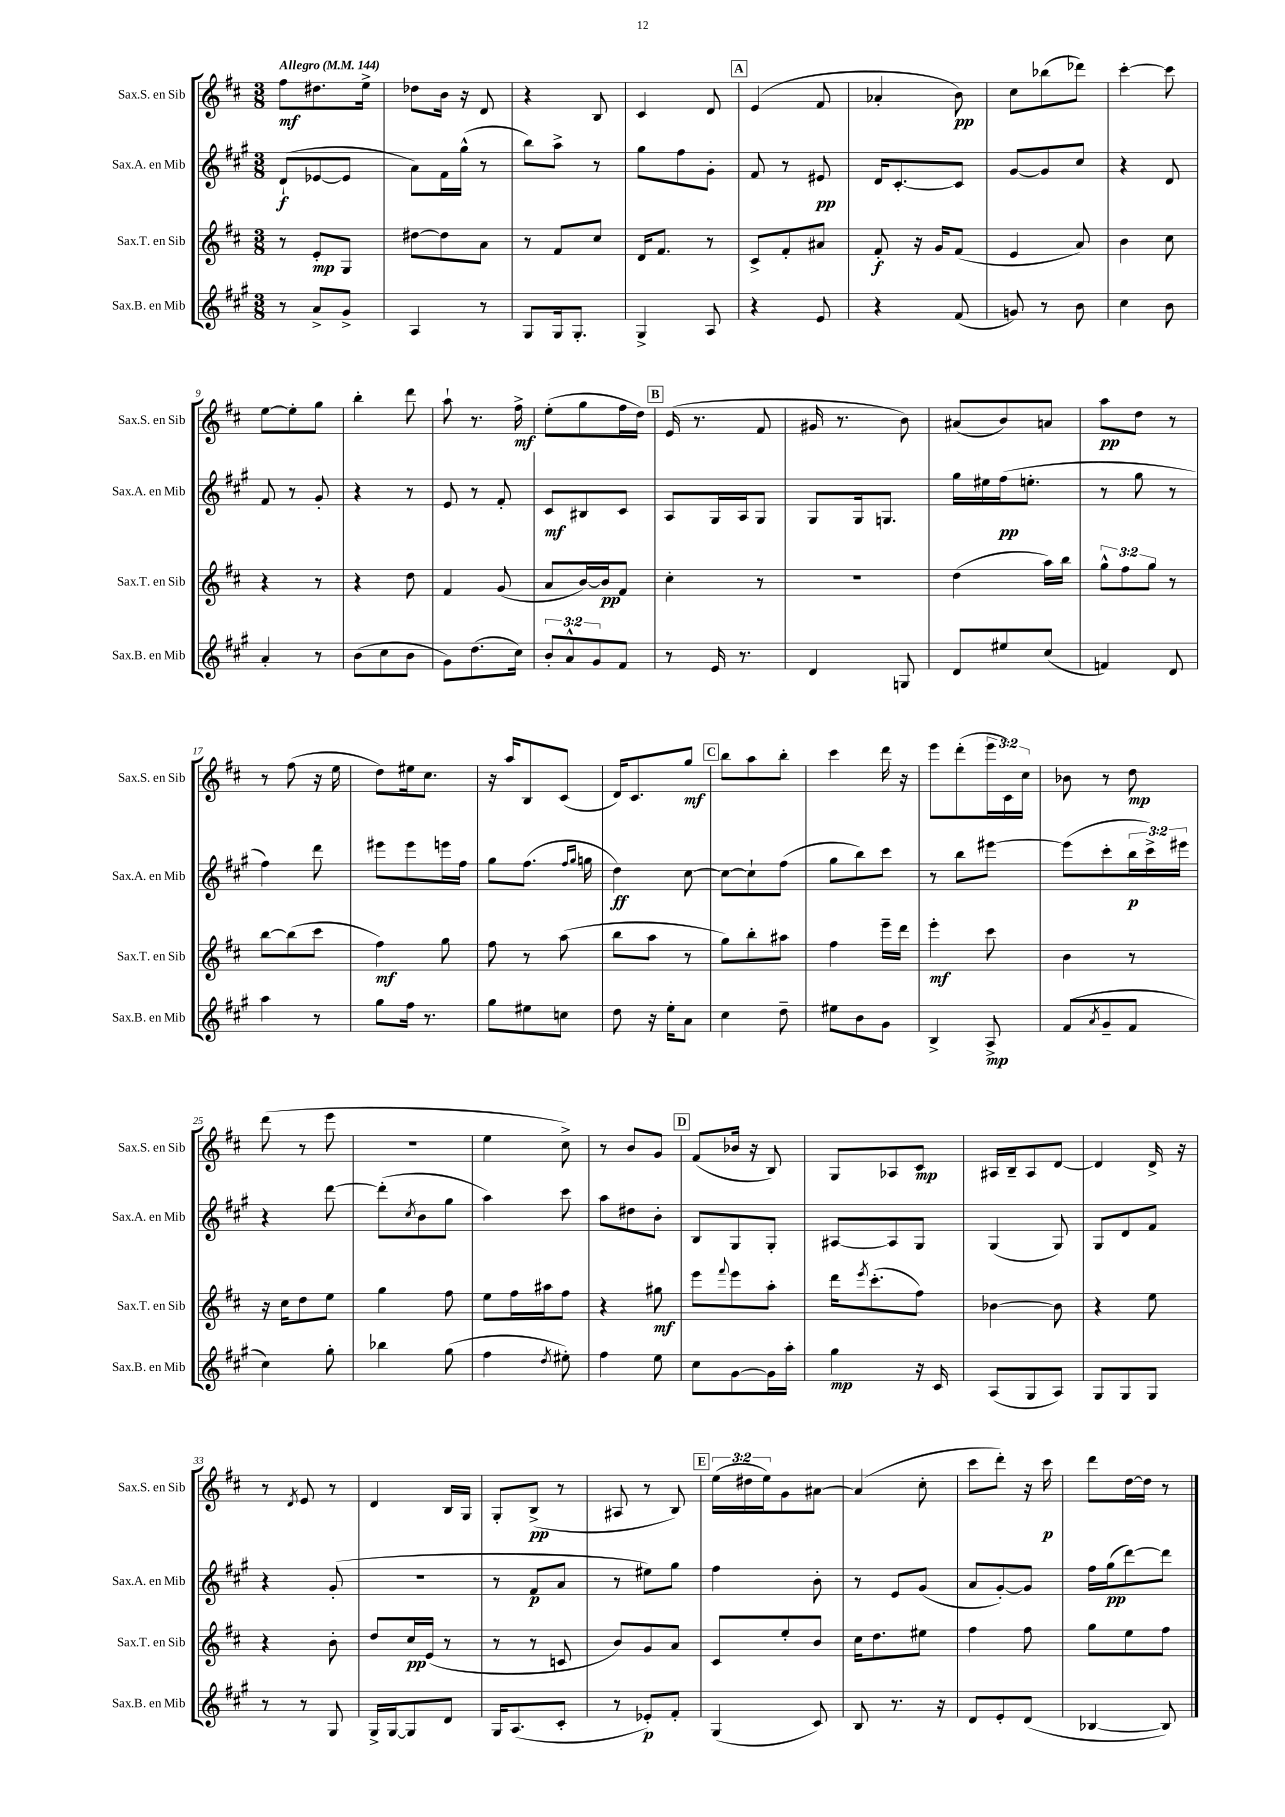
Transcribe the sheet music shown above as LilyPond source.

<<
\new StaffGroup <<
\new Staff = "s0" \with { instrumentName = "Sax.S. en Sib" shortInstrumentName = "Sax.S. en Sib" } {
    \clef treble \key d \major \numericTimeSignature \time 3/8 \override Staff.TupletNumber.text = #tuplet-number::calc-fraction-text \tempo "Allegro" 4 = 144
    fis''8\mf dis''8. e''16-> |
    des''8 b'16 r16 d'8 |
    r4 b8 |
    cis'4 d'8 |
    \mark \markup { \box "A" } e'4( fis'8 |
    aes'4-. b'8\pp) |
    cis''8 bes''8( des'''8) |
    cis'''4~-. cis'''8 |
    e''8~ e''8-. g''8 |
    b''4-. d'''8 |
    a''8-! r8. fis''16->\mf |
    e''8-.( g''8 fis''16 d''16) |
    \mark \markup { \box "B" } e'16( r8. fis'8 |
    gis'16 r8. b'8) |
    ais'8( b'8) a'8 |
    a''8\pp d''8 r8 |
    r8 fis''8( r16 e''16 |
    d''8) eis''16 cis''8. |
    r16 a''16 b8 cis'8( |
    d'16) cis'8. g''8\mf |
    \mark \markup { \box "C" } b''8 a''8 b''8-. |
    cis'''4 d'''16 r16 |
    e'''8 d'''8-.( \tuplet 3/2 { e'''16 cis'16) cis''16 } |
    bes'8 r8 d''8\mp |
    d'''8( r8 e'''8 |
    R4. |
    e''4 cis''8->) |
    r8 b'8 g'8 |
    \mark \markup { \box "D" } fis'8( bes'16 r16 b8) |
    g8 aes8 cis'8\mp |
    ais16 b16-- ais8 d'8~ |
    d'4 d'16-> r16 |
    r8 \acciaccatura { d'8 } e'8 r8 |
    d'4 b16 g16 |
    g8-. b8->\pp( r8 |
    ais8 r8 b8) |
    \mark \markup { \box "E" } \tuplet 3/2 { e''16( dis''16 e''16) } g'8 ais'8~ |
    ais'4( cis''8-. |
    cis'''8 d'''8-.) r16 cis'''16\p |
    d'''8 d''16~ d''16 r8 \bar "|." |
}
\new Staff = "s1" \with { instrumentName = "Sax.A. en Mib" shortInstrumentName = "Sax.A. en Mib" } {
    \clef treble \key a \major \numericTimeSignature \time 3/8 \override Staff.TupletNumber.text = #tuplet-number::calc-fraction-text
    d'8-!\f( ees'8~ ees'8 |
    a'8) fis'16 gis''16-^( r8 |
    b''8) a''8-> r8 |
    gis''8 fis''8 gis'8-. |
    \mark \markup { \box "A" } fis'8 r8 eis'8\pp |
    d'16 cis'8.~-. cis'8 |
    gis'8~ gis'8 cis''8 |
    r4 d'8 |
    fis'8 r8 gis'8-. |
    r4 r8 |
    e'8 r8 fis'8-. |
    cis'8\mf bis8 cis'8 |
    \mark \markup { \box "B" } a8 gis16 a16 gis8 |
    gis8 gis16 g8. |
    gis''16 eis''16 fis''16\pp( e''8.-. |
    r8 gis''8 r8 |
    fis''4) d'''8 |
    eis'''8 eis'''8 e'''16 fis''16 |
    gis''8 fis''8.( \grace { fis''16 gis''16 } g''16 |
    d''4\ff) cis''8~ |
    \mark \markup { \box "C" } cis''8~ cis''8-! fis''8( |
    gis''8 b''8) cis'''8 |
    r8 b''8 eis'''8~ |
    eis'''8( cis'''8-. \tuplet 3/2 { b''16\p cis'''16->) eis'''16 } |
    r4 d'''8~ |
    d'''8-.( \acciaccatura { cis''8 } b'8 gis''8 |
    a''4) cis'''8 |
    a''8 dis''8 b'8-. |
    \mark \markup { \box "D" } b8 gis8 gis8-. |
    ais8~ ais8 gis8 |
    gis4( gis8) |
    gis8 d'8 fis'8 |
    r4 gis'8-.( |
    R4. |
    r8 fis'8\p a'8 |
    r8 eis''8) gis''8 |
    \mark \markup { \box "E" } fis''4 b'8-. |
    r8 e'8 gis'8( |
    a'8 gis'8~-.) gis'8 |
    fis''16 gis''16\pp( d'''8~) d'''8 \bar "|." |
}
\new Staff = "s2" \with { instrumentName = "Sax.T. en Sib" shortInstrumentName = "Sax.T. en Sib" } {
    \clef treble \key d \major \numericTimeSignature \time 3/8 \override Staff.TupletNumber.text = #tuplet-number::calc-fraction-text
    r8 e'8-.\mp g8 |
    dis''8~ dis''8 a'8 |
    r8 fis'8 cis''8 |
    d'16 fis'8. r8 |
    \mark \markup { \box "A" } cis'8-> fis'8-. ais'8 |
    fis'8-.\f r16 g'16 fis'8( |
    e'4 a'8) |
    b'4 cis''8 |
    r4 r8 |
    r4 d''8 |
    fis'4 g'8( |
    a'8 b'16~) b'16\pp fis'8 |
    \mark \markup { \box "B" } cis''4-. r8 |
    R4. |
    d''4( a''16) b''16 |
    \tuplet 3/2 { g''8-^ fis''8 g''8 } r8 |
    b''8~ b''8( cis'''8 |
    fis''4\mf) g''8 |
    fis''8 r8 a''8( |
    b''8 a''8 r8 |
    \mark \markup { \box "C" } g''8) b''8-. ais''8 |
    fis''4 e'''16-- d'''16 |
    e'''4-.\mf cis'''8 |
    b'4 r8 |
    r16 cis''16 d''8 e''8 |
    g''4 fis''8 |
    e''8 fis''16 ais''16 fis''8 |
    r4 gis''8\mf |
    \mark \markup { \box "D" } e'''8 \appoggiatura { fis'''8 } e'''8 a''8-. |
    d'''16 \acciaccatura { e'''8 } cis'''8.-.( fis''8) |
    bes'4~ bes'8 |
    r4 e''8 |
    r4 b'8-. |
    d''8 cis''16\pp e'16( r8 |
    r8 r8 c'8 |
    b'8) g'8 a'8 |
    \mark \markup { \box "E" } cis'8 e''8-. b'8 |
    cis''16 d''8. eis''8 |
    fis''4 fis''8 |
    g''8 e''8 fis''8 \bar "|." |
}
\new Staff = "s3" \with { instrumentName = "Sax.B. en Mib" shortInstrumentName = "Sax.B. en Mib" } {
    \clef treble \key a \major \numericTimeSignature \time 3/8 \override Staff.TupletNumber.text = #tuplet-number::calc-fraction-text
    r8 a'8-> gis'8-> |
    a4 r8 |
    gis8 gis16 gis8.-. |
    gis4-> a8 |
    \mark \markup { \box "A" } r4 e'8 |
    r4 fis'8( |
    g'8) r8 b'8 |
    cis''4 b'8 |
    a'4-. r8 |
    b'8( cis''8 b'8 |
    gis'8) d''8.( cis''16) |
    \tuplet 3/2 { b'8-. a'8-^ gis'8 } fis'8 |
    \mark \markup { \box "B" } r8 e'16 r8. |
    d'4 g8 |
    d'8 eis''8 cis''8( |
    f'4) d'8 |
    a''4 r8 |
    gis''8 fis''16 r8. |
    gis''8 eis''8 c''8 |
    d''8 r16 e''16-. a'8 |
    \mark \markup { \box "C" } cis''4 d''8-- |
    eis''8 b'8 gis'8 |
    b4-> a8->\mp |
    fis'8( \acciaccatura { a'8 } gis'8-- fis'8 |
    cis''4) gis''8-. |
    bes''4 gis''8( |
    fis''4 \acciaccatura { d''8 } eis''8-.) |
    fis''4 e''8 |
    \mark \markup { \box "D" } cis''8 gis'8~ gis'16 a''16-. |
    gis''4\mp r16 cis'16 |
    a8( gis8 a8) |
    gis8 gis8 gis8 |
    r8 r8 gis8 |
    gis16-> gis16~ gis8 d'8 |
    gis16 a8.( cis'8-. |
    r8 ees'8-.\p) fis'8-. |
    \mark \markup { \box "E" } gis4( cis'8) |
    b8 r8. r16 |
    d'8 e'8-. d'8( |
    bes4~ bes8) \bar "|." |
}
>>
>>
